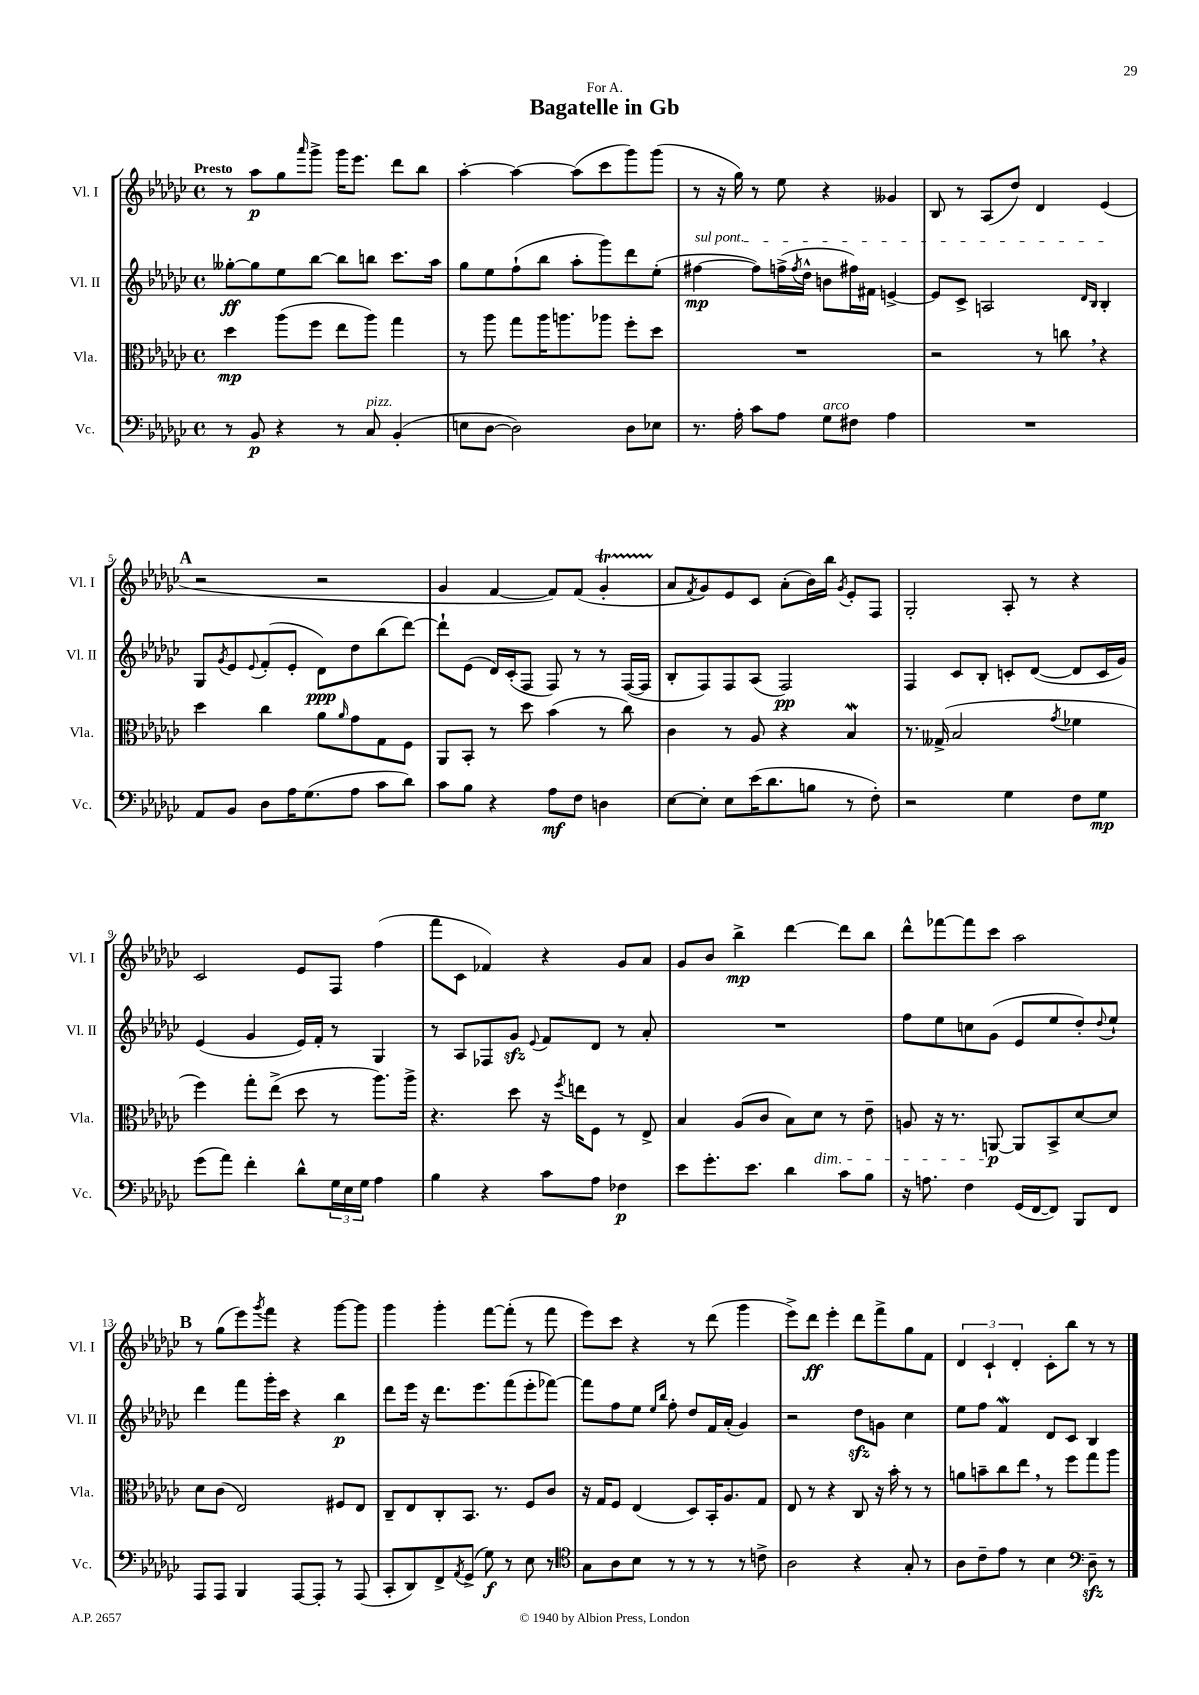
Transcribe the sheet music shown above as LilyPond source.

\header { title = "Bagatelle in Gb" dedication = "For A." }
<<
\new StaffGroup <<
\new Staff = "s0" \with { instrumentName = "Vl. I" shortInstrumentName = "Vl. I" } {
    \clef treble \key ges \major \defaultTimeSignature \time 4/4 \tempo "Presto"
    r8 aes''8\p ges''8 \grace { aes'''16 } ges'''8-> ges'''16 ees'''8. des'''8 bes''8 |
    aes''4~-. aes''4~ aes''8( ces'''8 ges'''8) ges'''8( |
    r8 r16 ges''16) r8 ees''8 r4 geses'4 |
    bes8 r8 aes8( des''8) des'4 ees'4( |
    \mark \markup { \bold "A" } r2 r2 |
    ges'4 f'4~ f'8) f'8( ges'4-.\startTrillSpan |
    aes'8\stopTrillSpan \acciaccatura { f'8 } ges'8) ees'8 ces'8 aes'8-.( bes'16) bes''16 \acciaccatura { ges'8 } ees'8-. f8 |
    ges2-. aes8-. r8 r4 |
    ces'2 ees'8 f8 f''4( |
    f'''8 ces'8 fes'4) r4 ges'8 aes'8 |
    ges'8 bes'8 bes''4->\mp des'''4~ des'''8 bes''8 |
    des'''8-^ fes'''8~ fes'''8 ces'''8 aes''2 |
    \mark \markup { \bold "B" } r8 ges''8( ees'''8) \acciaccatura { ges'''8 } f'''8 r4 ges'''8~ ges'''8 |
    ges'''4 ges'''4-. f'''8~ f'''8-.( r8 f'''8 |
    ees'''8) ces'''8 r4 r8 des'''8( ges'''4 |
    ees'''8->) des'''8\ff ees'''4-. des'''8 f'''8-> ges''8 f'8 |
    \tuplet 3/2 { des'4 ces'4-! des'4-. } ces'8-. bes''8 r8 r8 \bar "|." |
}
\new Staff = "s1" \with { instrumentName = "Vl. II" shortInstrumentName = "Vl. II" } {
    \clef treble \key ges \major \defaultTimeSignature \time 4/4
    geses''8~-.\ff geses''8 ees''8 bes''8~ bes''8 b''8 ces'''8. aes''16 |
    ges''8 ees''8 f''8-!( bes''8 aes''8-. ges'''8) des'''8 ees''8-.( |
    \once \override TextSpanner.bound-details.left.text = \markup { \italic "sul pont." } fis''4~\mp\startTextSpan fis''8) f''16->( \acciaccatura { f''8 } des''16-^ b'8 fis''16) fis'16 e'4~-> |
    e'8 ces'8-> a2 \grace { des'16 bes16 } bes4-.\stopTextSpan |
    \mark \markup { \bold "A" } ges8 \acciaccatura { ges'8 } ees'8 \appoggiatura { ees'8 } f'8-.( ees'8-. des'8\ppp) des''8 bes''8( des'''8~) |
    des'''8-! ees'8( des'16) ces'16-.( f8 f8) r8 r8 f16~( f16 |
    bes8-. f8) f8 aes8( f2\pp) |
    f4 ces'8 bes8-. c'8-. des'8~( des'8 c'16 ges'16) |
    ees'4( ges'4 ees'16) f'16-. r8 ges4 |
    r8 aes8 fes8 ges'8\sfz \appoggiatura { ees'8 } f'8 des'8 r8 aes'8-. |
    R1 |
    f''8 ees''8 c''8 ges'8( ees'8 ees''8 des''8-.) \appoggiatura { des''8 } ees''8-! |
    \mark \markup { \bold "B" } des'''4 f'''8 ges'''16-. ces'''16 r4 bes''4\p |
    des'''8 ees'''16 r16 des'''8. ees'''8. f'''8( ees'''8-. fes'''8~) |
    fes'''8 f''8 ees''8 \grace { ees''16 bes''16 } f''8-. des''8 f'16 aes'16-.( ges'4) |
    r2 des''8\sfz g'8 ces''4 |
    ees''8 f''8 f'4\mordent des'8 ces'8 bes4 \bar "|." |
}
\new Staff = "s2" \with { instrumentName = "Vla." shortInstrumentName = "Vla." } {
    \clef alto \key ges \major \defaultTimeSignature \time 4/4
    des''4\mp aes''8( f''8 ees''8 aes''8) ges''4 |
    r8 aes''8 ges''8 aes''16 a''8. aes''8 f''8-. des''8 |
    R1 |
    r2 r8 c''8 \breathe r4 |
    \mark \markup { \bold "A" } des''4 ces''4 aes'8 \grace { aes'16 } ges'8 ges8 f8 |
    aes,8 bes,8-. r8 des''8 bes'4( r8 ces''8) |
    ces'4 r8 aes8 r4 bes4\mordent |
    r8. geses16->( bes2 \acciaccatura { ges'8 } fes'4 |
    f''4) ges''8-. ees''8->( des''8 r8 aes''8.) aes''16-> |
    r4. des''8 r16 \acciaccatura { f''8 } e''16 f8 r8 ees8-> |
    bes4 aes8( ces'8 bes8) des'8\dim r8 ees'8-- |
    a8 r16 r8. a,8~\p\! a,8 bes,8-> des'8~ des'8 |
    \mark \markup { \bold "B" } des'8 ces'8( ees2) fis8 ees8 |
    ces8-- ees8 ces8-. bes,8. r8. f8 ces'8 |
    r16 ges16 f8 ees4( des8) bes,16-. aes8. ges8 |
    ees8 r8 r4 ces8 r16 bes'16-. r8 r8 |
    a'8 b'8-- ces''8 ees''8 \breathe r8 f''8 ges''8 aes''8 \bar "|." |
}
\new Staff = "s3" \with { instrumentName = "Vc." shortInstrumentName = "Vc." } {
    \clef bass \key ges \major \defaultTimeSignature \time 4/4
    r8 bes,8\p r4 r8 ces8^\markup { \italic "pizz." } bes,4-.( |
    e8 des8~ des2) des8 ees8 |
    r8. aes16-. ces'8 aes8 ges8^\markup { \italic "arco" } fis8 aes4 |
    R1 |
    \mark \markup { \bold "A" } aes,8 bes,8 des8 aes16 ges8.( aes8 ces'8 des'8) |
    ces'8 bes8 r4 aes8\mf f8 d4 |
    ees8~ ees8-. ees8 ees'16( des'8. b8 r8 f8-.) |
    r2 ges4 f8 ges8\mp |
    ges'8( aes'8) f'4-. des'8-^ \tuplet 3/2 { ges16 ees16 ges16 } aes4 |
    bes4 r4 ces'8 aes8 fes4\p |
    ees'8 ges'8.-. ees'8. des'4 ces'8 bes8 |
    r16 a8. f4 ges,16( f,16~ f,8) bes,,8 f,8 |
    \mark \markup { \bold "B" } aes,,8 aes,,8 bes,,4 aes,,8~ aes,,8-. r8 aes,,8( |
    ces,8-. des,8) f,8-> \acciaccatura { aes,8 } ges,8->( ges8\f) r8 ees8 r8 |
    \clef tenor ges8 aes8 bes8 r8 r8 r8 r8 c'8-> |
    aes2 r4 ges8-. r8 |
    aes8 ces'8-- ees'8 r8 bes4 \clef bass des8--\sfz r8 \bar "|." |
}
>>
>>
